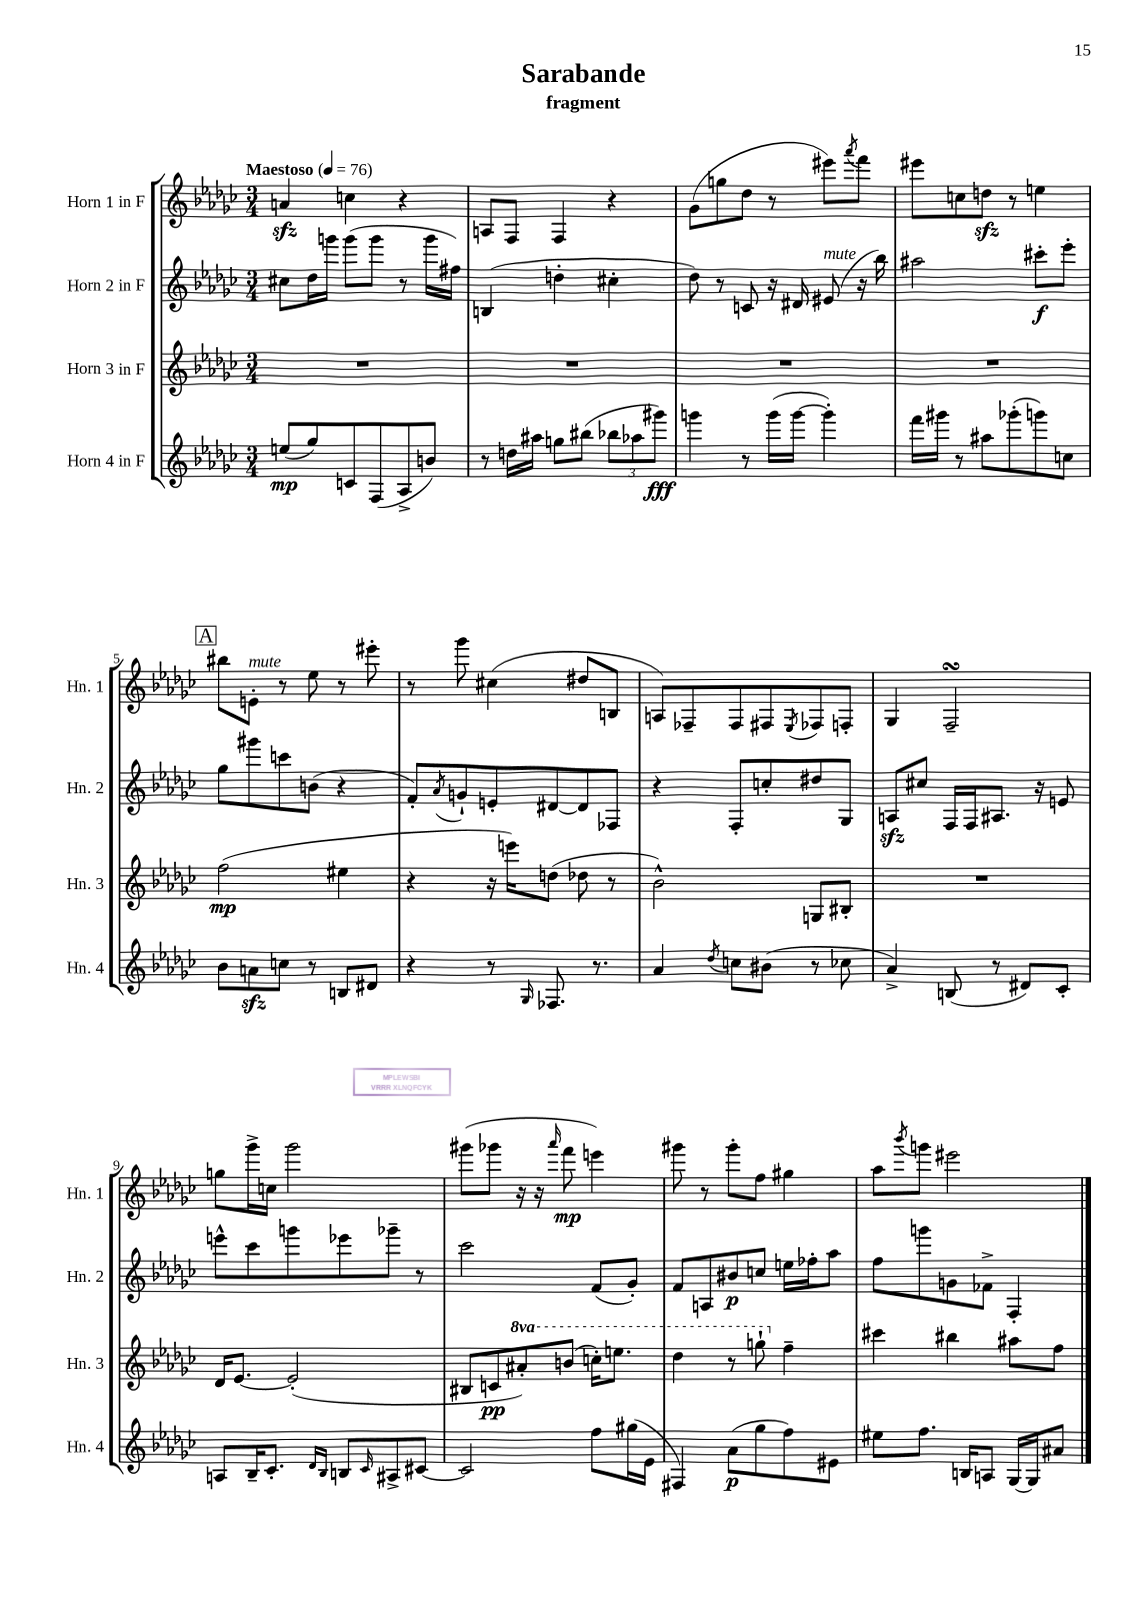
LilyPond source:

\header { title = "Sarabande" subtitle = "fragment" }
<<
\new StaffGroup <<
\new Staff = "s0" \with { instrumentName = "Horn 1 in F" shortInstrumentName = "Hn. 1" } {
    \clef treble \key ges \major \numericTimeSignature \time 3/4 \tempo "Maestoso" 4 = 76
    a'4\sfz c''4 r4 |
    a8 f8 f4 r4 |
    ges'8( g''8 des''8 r8 eis'''8) \acciaccatura { aes'''8 } f'''8 |
    eis'''8 c''8 d''8\sfz r8 e''4 |
    \mark \markup { \box "A" } bis''8 e'8-.^\markup { \italic "mute" } r8 ees''8 r8 eis'''8-. |
    r8 ges'''8 cis''4( dis''8 b8 |
    a8) fes8-- fes8 fis8 \acciaccatura { ees8 } fes8 f8-. |
    ges4 f2--\turn |
    g''8 ges'''16-> c''16 ges'''2 |
    gis'''8( ges'''8 r16 r16 \grace { aes'''16 } f'''8\mp e'''4) |
    gis'''8 r8 gis'''8-. f''8 gis''4 |
    aes''8 \acciaccatura { bes'''8 } g'''8 eis'''2 \bar "|." |
}
\new Staff = "s1" \with { instrumentName = "Horn 2 in F" shortInstrumentName = "Hn. 2" } {
    \clef treble \key ges \major \numericTimeSignature \time 3/4
    cis''8 des''16 g'''16 g'''8( g'''8 r8 g'''16 fis''16) |
    b4( d''4-. cis''4-. |
    des''8) r8 c'8 r16 dis'16 eis'8^\markup { \italic "mute" }( r16 bes''16) |
    ais''2 cis'''8-.\f ees'''8-. |
    \mark \markup { \box "A" } ges''8 gis'''8 c'''8 b'8( r4 |
    f'8-.) \acciaccatura { aes'8 } g'8-! e'8-. dis'8~ dis'8 fes8 |
    r4 f8-. c''8-. dis''8 ges8 |
    a8\sfz cis''8 f16 f16 ais8. r16 e'8 |
    e'''8-^ ces'''8 g'''8 ees'''8 ges'''8-- r8 |
    ces'''2 f'8( ges'8-.) |
    f'8 a8 bis'8\p c''8 e''16 fes''16-. aes''8 |
    f''8 g'''8 g'8 fes'8-> f4-. \bar "|." |
}
\new Staff = "s2" \with { instrumentName = "Horn 3 in F" shortInstrumentName = "Hn. 3" } {
    \clef treble \key ges \major \numericTimeSignature \time 3/4 \set Staff.ottavationMarkups = #ottavation-simple-ordinals
    R2. |
    R2. |
    R2. |
    R2. |
    \mark \markup { \box "A" } f''2\mp( eis''4 |
    r4 r16 e'''16) d''8( des''8 r8 |
    bes'2-^) g8 bis8-. |
    R2. |
    des'16 ees'8.~ ees'2-.( |
    bis8 c'8\pp \ottava #1 ais''8-.) b''8( c'''16-.) e'''8. |
    des'''4 r8 g'''8-! \ottava #0 f''4-- |
    cis'''4 bis''4 ais''8 f''8 \bar "|." |
}
\new Staff = "s3" \with { instrumentName = "Horn 4 in F" shortInstrumentName = "Hn. 4" } {
    \clef treble \key ges \major \numericTimeSignature \time 3/4
    e''8\mp( ges''8) c'8 f8( aes8-> b'8) |
    r8 d''16 ais''16 g''8 bis''8( \tuplet 3/2 { bes''8 aes''8 gis'''8\fff) } |
    g'''4 r8 g'''16( g'''16~ g'''4-.) |
    f'''16 gis'''16 r8 ais''8 ges'''8-.( g'''8) c''8 |
    \mark \markup { \box "A" } bes'8 a'8\sfz c''8 r8 b8 dis'8 |
    r4 r8 \grace { ges16 } fes8. r8. |
    aes'4 \acciaccatura { des''8 } c''8 bis'8( r8 ces''8 |
    aes'4->) b8( r8 dis'8) ces'8-. |
    a8 bes16-- ces'8.-. \grace { des'16 bes16 } b8 \grace { ces'16 } ais8-> cis'8~ |
    cis'2 f''8 gis''16( ees'16 |
    fis4) aes'8\p( ges''8 f''8) eis'8 |
    eis''8 f''8. b16 a8 ges16~ ges16 ais'8 \bar "|." |
}
>>
>>
